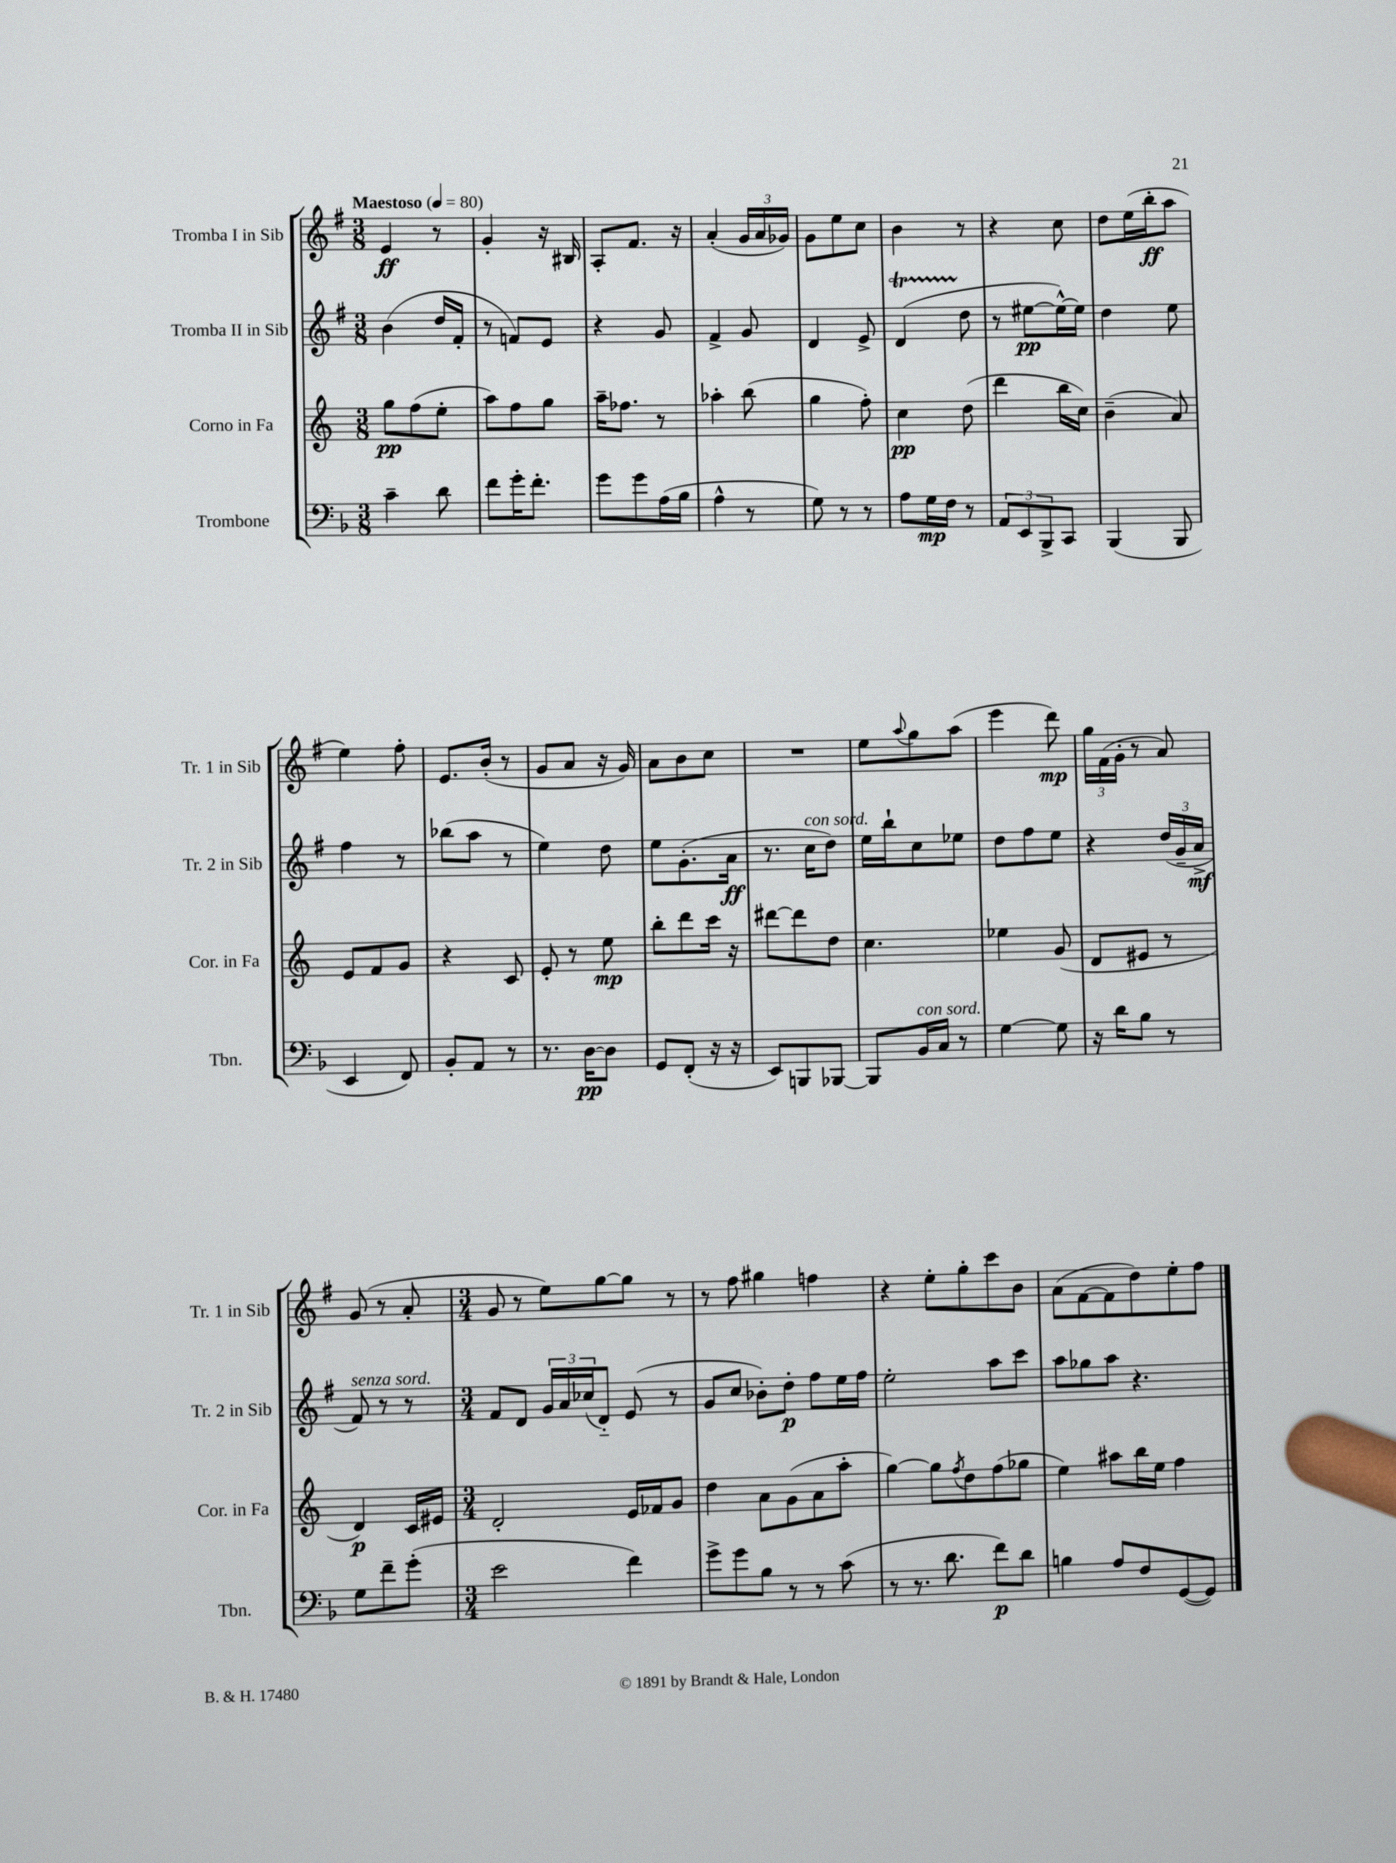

**kern	**kern	**kern	**kern
*staff4	*staff3	*staff2	*staff1
*clefF4	*clefG2	*clefG2	*clefG2
*k[b-]	*k[]	*k[f#]	*k[f#]
*M3/8	*M3/8	*M3/8	*M3/8
*MM80	*MM80	*MM80	*MM80
4c~	8gg	(4b	4e
.	(8ff	.	.
8d	8ee'	16dd	8r
.	.	16f#'	.
=	=	=	=
8f	8aa)	8r	4g'
16g'	8ff	8f)	.
8.f'	.	.	.
.	8gg	8e	16r
.	.	.	16B#
=	=	=	=
8g	16aa~	4r	8A'
.	8.ff-	.	.
8g	.	.	8.f#
(16A	8r	8g	.
16B-	.	.	16r
=	=	=	=
4A^^	4aa-'	4f#^	(4a'
8r	(8bb	8g	24g
.	.	.	24a
.	.	.	24g-)
=	=	=	=
8G)	4gg	4d	8g
8r	.	.	8ee
8r	8ff')	8e^	8cc
=	=	=	=
8A	4cc	(4d	4b
16G	.	.	.
16F	.	.	.
8r	(8dd	8dd	8r
=	=	=	=
12AA	4ddd	8r	4r
12EE	.	.	.
.	.	[8ee#	.
12BBB-^	.	.	.
8CC	16bb	16ee#^^_)	8cc
.	16cc)	16ee#]	.
=	=	=	=
(4BBB-	(4b~	4dd	8dd
.	.	.	(16ee
.	.	.	16bb'
8BBB-	8a)	8ee	8aa
=	=	=	=
4EE	8e	4ff#	4ee)
.	8f	.	.
8FF)	8g	8r	8ff#'
=	=	=	=
8BB-'	4r	(8bb-	8.e
8AA	.	8aa	.
.	.	.	(16b'
8r	8c	8r	8r
=	=	=	=
8.r	8e'	4ee)	8g
.	8r	.	8a
[16D	.	.	.
8D]	8ee	8dd	16r
.	.	.	16g)
=	=	=	=
8GG	8bb'	8ee	8a
(8FF'	8ddd	(8.g'	8b
16r	16ccc	.	8cc
16r	16r	16a	.
=	=	=	=
8EE)	[8ddd#	8.r	4.r
8BBB	8ddd#]	.	.
.	.	16cc	.
[8BBB-	8dd	8dd)	.
=	=	=	=
8BBB-]	4.cc	16ee	8ee
.	.	16bb`	.
.	.	.	8qqaa
16BB-	.	8cc	8gg
16C	.	.	.
8r	.	8ee-	(8aa
=	=	=	=
[4G	4ee-	8dd	4eee
.	.	8ff#	.
8G]	(8g	8ee	8ddd)
=	=	=	=
16r	8d	4r	24gg
.	.	.	(24f#
16d	.	.	.
.	.	.	24g'
8B-	8e#	.	8r
8r	8r	(24dd	8a)
.	.	24g~	.
.	.	24a^	.
=	=	=	=
8G	4d)	8f#)	(8g
8f~	.	8r	8r
(8g'	16c	8r	8a'
.	16e#	.	.
=	=	=	=
*M3/4	*M3/4	*M3/4	*M3/4
2e	2d'	8f#	8g
.	.	8d	8r
.	.	24g	8ee)
.	.	24a	.
.	.	(24cc-	.
.	.	8d'~)	[8gg
4f)	16e	(8e	8gg]
.	16f-	.	.
.	8g	8r	8r
=	=	=	=
8g^	4dd	8g	8r
8g	.	8cc	8ff#
8B-	8a	8b-')	4gg#
8r	(8g	8dd'	.
8r	8a	8ff#	4ff
(8c	8aa'	16ee	.
.	.	16ff#	.
=	=	=	=
8r	[4gg)	2ee'	4r
8.r	.	.	.
.	8gg]	.	8ee'
8.d	.	.	.
.	8qff	.	.
.	8dd	.	8gg'
8f)	(8ff	8aa	8ccc
8d	8gg-	8ccc	8b
=	=	=	=
4B	4ee)	8aa	(8a
.	.	8gg-	[8f#
8A	8aa#	8aa	8f#]
8F	16bb	4.r	8dd)
.	16ee	.	.
([8GG	4ff	.	8ee'
8GG])	.	.	8ff#
==	==	==	==
*-	*-	*-	*-
